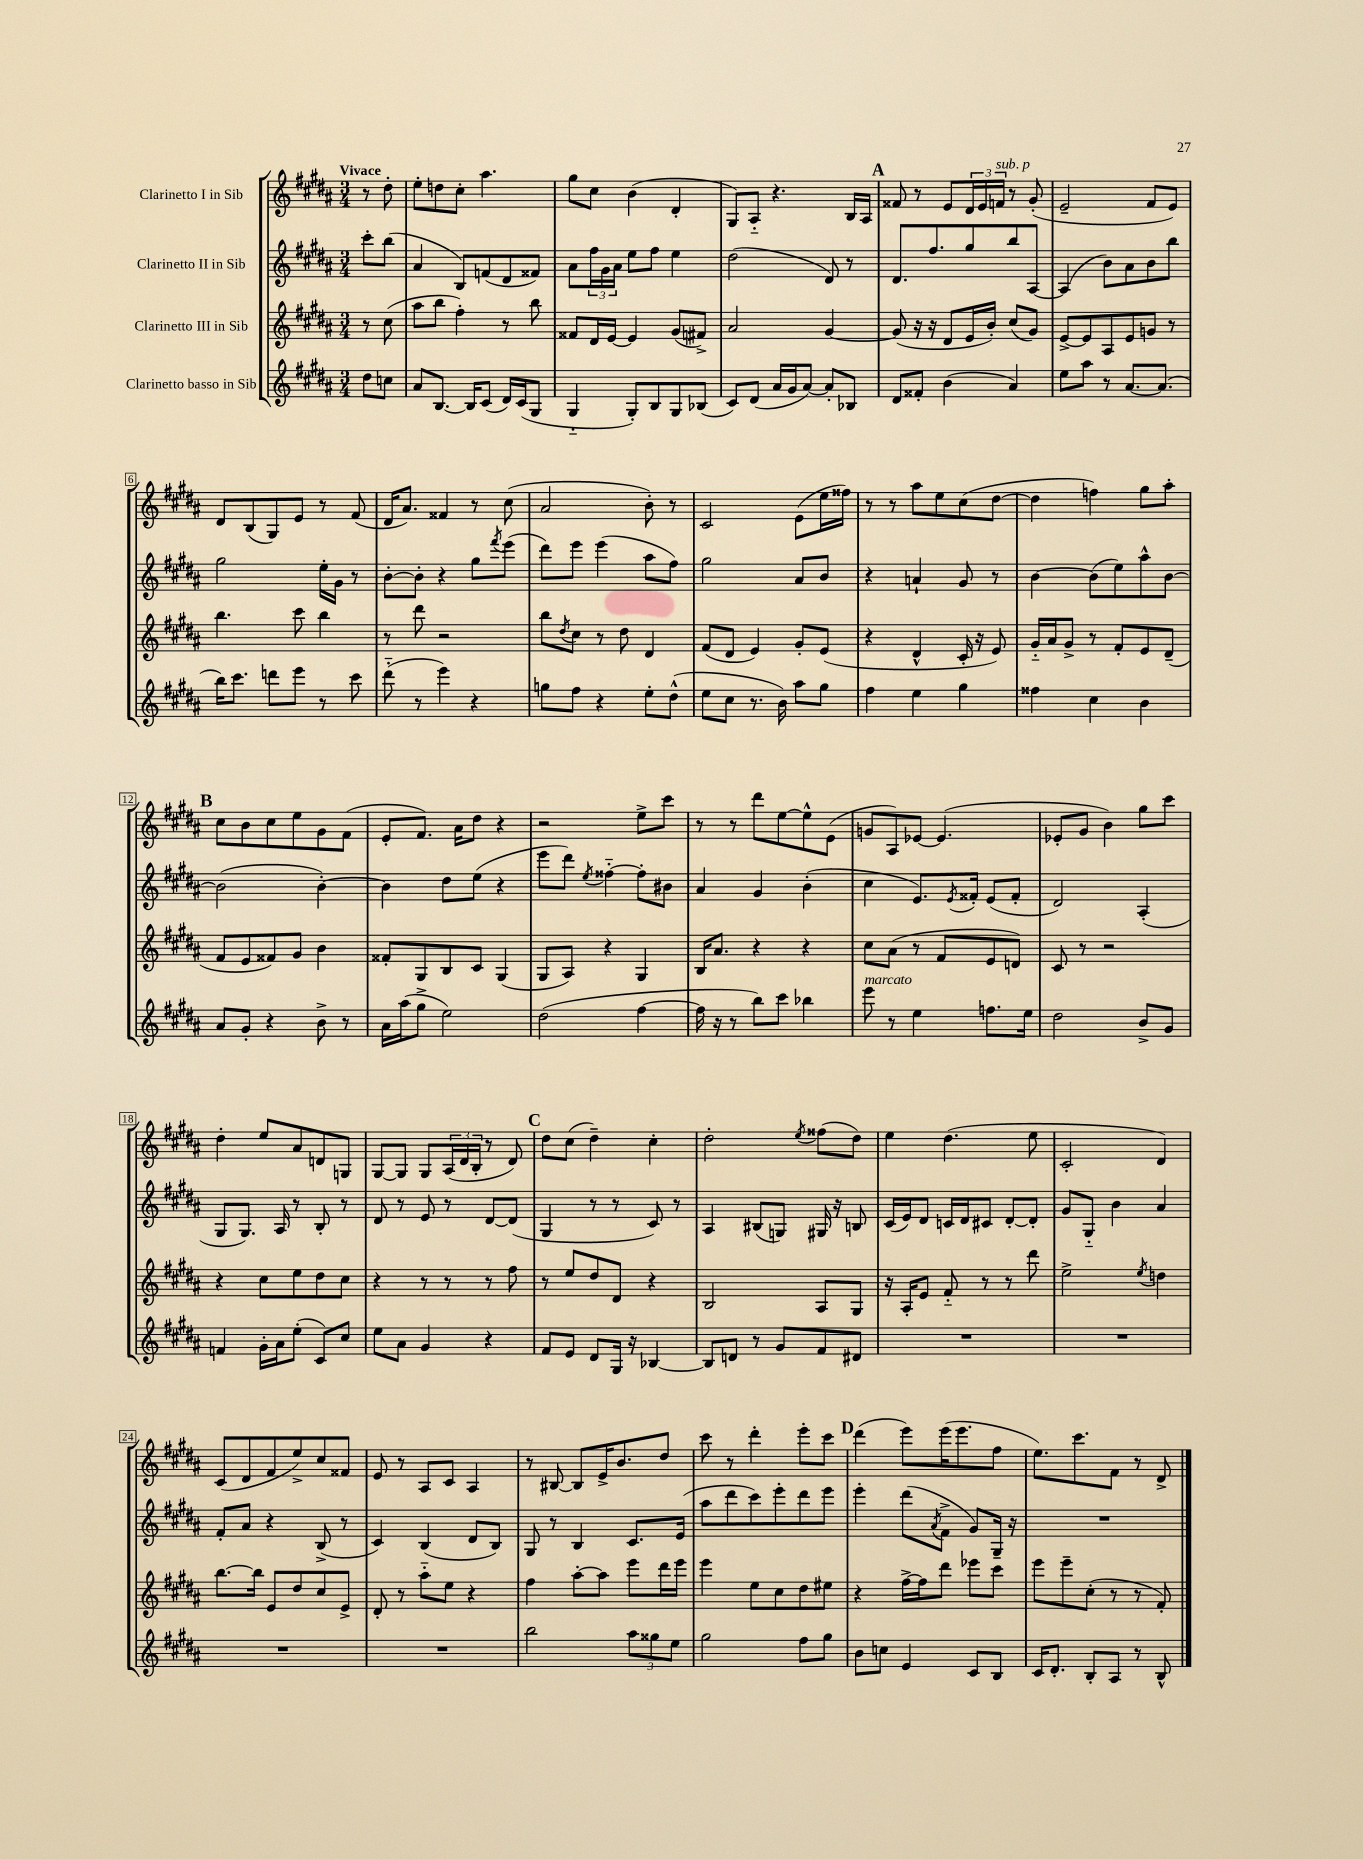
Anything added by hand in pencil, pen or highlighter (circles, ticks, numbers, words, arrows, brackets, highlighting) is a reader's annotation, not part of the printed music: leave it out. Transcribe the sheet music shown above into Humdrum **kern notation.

**kern	**kern	**kern	**kern
*staff4	*staff3	*staff2	*staff1
*clefG2	*clefG2	*clefG2	*clefG2
*k[f#c#g#d#a#]	*k[f#c#g#d#a#]	*k[f#c#g#d#a#]	*k[f#c#g#d#a#]
*M3/4	*M3/4	*M3/4	*M3/4
8dd#\L	8r	8ccc#'\L	8r
8cc\J	(8cc#\	(8bb\J	8dd#'\
=	=	=	=
8a#/L	8aa#\L	4a#/	8ee'\L
[8.B/J	8bb\J	.	8dd\
.	4ff#'\)	8B/L)	8cc#'\J
16B/]LK	.	.	.
(8c#/J	.	(8f/	4.aa#\
16d#/LL)	8r	8d#/	.
(16c#/J	.	.	.
8G#/J	8bb\	8f##/J)	.
=	=	=	=
4G#'~/	8f##/L	8a#\L	8gg#\L
.	16d#/L	24ff#\L	8cc#\J
.	.	24g#\	.
.	[16e/JJ	.	.
.	.	24a#\JJ	.
8G#'/L)	4e/]	8ee\L	(4b\
8B/	.	8ff#\J	.
8G#/	(8g#/L	4ee\	4d#'/
(8B-/J	8f#^/J)	.	.
=	=	=	=
8c#/L)	2a#/	(2dd#\	8G#/L)
(8d#/J	.	.	8A#'~/J
16a#/LL	.	.	4.r
16g#/J	.	.	.
[8a#/J)	.	.	.
8a#'/]L	[4g#/	8d#/)	.
8B-/J	.	8r	16B/LL
.	.	.	16A#/JJ
=	=	=	=
8d#/L	(8g#/]	8.d#/L	8f##/
8f##'/J	16r	.	8r
.	16r	8.ff#/	.
(4b\	8d#/L	.	8e/L
.	16e/L	8gg#/	24d#/L
.	.	.	24e/
.	16b'/JJ)	.	.
.	.	.	24f/JJ
4a#/)	(8cc#/L	8bb/	8r
.	8g#/J)	[8A#/J	(8g#'/
=	=	=	=
8ee\L	[8e^/L	(4A#/]	2e~/
8aa#\J	8e/]	.	.
8r	8A#/	8b\L)	.
[8.a#/L	8e/	8a#\	.
.	8g/J	8b\	8f#/L
(8.a#/]J	.	.	.
.	8r	8bb\J	8e/J)
=	=	=	=
16bb\LK)	4.bb\	2gg#\	8d#/L
8.ccc#\J	.	.	.
.	.	.	(8B/
8ddd\L	.	.	8G#/)
8eee\J	8ccc#\	.	8e/J
8r	4bb\	16ee'\LL	8r
.	.	16g#\JJ	.
8ccc#\	.	8r	(8f#/
=	=	=	=
(8ddd#'~\	8r	[8b'\L	16d#/LK
.	.	.	8.a#/J)
8r	8ddd#\	8b'\]J	.
4eee\)	2r	4r	4f##/
4r	.	8gg#\L	8r
.	.	8qfff#/	.
.	.	(8eee\J	(8cc#\
=	=	=	=
8gg\L	8bb\L	8ddd#\L)	2a#/
.	8qdd#/	.	.
8ff#\J	8cc#\J	8eee\J	.
4r	8r	(4eee\	.
.	8dd#\	.	.
8ee'\L	4d#/	8aa#\L	8b'\)
(8dd#^^\J	.	8ff#\J)	8r
=	=	=	=
8ee\L	(8f#/L	2gg#\	2c#/
8cc#\J	8d#/J	.	.
8.r	4e/)	.	.
16b\)	.	.	.
8aa#\L	8g#'/L	8a#/L	(8e\L
8gg#\J	(8e/J	8b/J	16ee\L
.	.	.	16ff##\JJ)
=	=	=	=
4ff#\	4r	4r	8r
.	.	.	8r
4ee\	4d#^^/	4a`/	8aa#\L
.	.	.	8ee\
4gg#\	16c#'/	8g#/	(8cc#\
.	16r	.	.
.	8e/)	8r	[8dd#\J
=	=	=	=
4ff##\	16g#'~/LL	[4b\	4dd#\]
.	16a#/J	.	.
.	8g#^/J	.	.
4cc#\	8r	(8b\]L	4ff\)
.	8f#'/L	8ee\)	.
4b\	8e/	8aa#^^\	8gg#\L
.	(8d#~/J	[8b\J	8aa#'\J
=	=	=	=
8a#/L	8f#/L	(2b\]	8cc#\L
8g#'/J	8e/	.	8b\
4r	8f##/)	.	8cc#\
.	8g#/J	.	8ee\
8b^\	4b\	[4b'\)	8g#\
8r	.	.	(8f#\J
=	=	=	=
16a#\LL	8f##'/L	4b\]	8e'/L
(16aa#\J	.	.	.
8gg#^\J	8G#/	.	8.f#/J)
2ee\)	8B/	8dd#\L	.
.	.	.	16a#\LK
.	8c#/J	(8ee\J	8dd#\J
.	(4G#/	4r	4r
=	=	=	=
(2dd#\	8G#/L	8eee\L	2r
.	8A#/J)	8ddd#\J)	.
.	.	8qee/	.
.	4r	[4ff##'~\	.
[4ff#\	4G#/	8ff##'\]L	8ee^\L
.	.	8b#\J	8ccc#\J
=	=	=	=
16ff#\]	16B/LK	4a#/	8r
16r	8.a#/J	.	.
8r	.	.	8r
8bb\L)	4r	4g#/	8ddd#\L
8ccc#\J	.	.	[8ee\
4bb-\	4r	(4b'\	8ee^^\]
.	.	.	(8e\J
=	=	=	=
8eee\	8cc#\L	4cc#\	8g/L
8r	(8a#\J	.	8A#/)
4ee\	8r	8.e/L)	[8e-/J
.	8f#/L	.	(4.e-/]
.	.	8qe/	.
.	.	16f##'/Jk	.
8.ff\L	8e/	(8e/L	.
.	8d/J)	8f##'/J	.
16ee\Jk	.	.	.
=	=	=	=
2dd#\	8c#/	2d#/)	8e-'/L
.	8r	.	8g#/J
.	2r	.	4b\)
8b^/L	.	(4A#'/	8gg#\L
8g#/J	.	.	8ccc#\J
=	=	=	=
4f/	4r	8G#/L	4dd#'\
.	.	8.G#/J)	.
16g#'\LL	8cc#\L	.	8ee/L
16a#\J	.	16A#/	.
(8ee'\J	8ee\	8r	8a#/
8c#/L)	8dd#\	8B'/	8d/
8cc#/J	8cc#\J	8r	8G/J
=	=	=	=
8ee\L	4r	8d#/	[8G#/L
8a#\J	.	8r	8G#/]J
4g#/	8r	8e/	8G#/L
.	8r	8r	(24A#/L
.	.	.	24d#/
.	.	.	24B'/JJ
4r	8r	[8d#/L	8r
.	8ff#\	(8d#/]J	8d#/)
=	=	=	=
8f#/L	8r	4G#/	8dd#\L
8e/J	8ee/L	.	(8cc#\J
8d#/L	8dd#/	8r	4dd#~\)
16G#/Jk	8d#/J	8r	.
16r	.	.	.
[4B-/	4r	8c#/)	4cc#'\
.	.	8r	.
=	=	=	=
8B-/]L	2B/	4A#/	2dd#'\
8d/J	.	.	.
8r	.	(8B#/L	.
8g#/L	.	8G/J)	.
.	.	.	8qee/
8f#/	8A#/L	16G#/	(8ff##\L
.	.	16r	.
8d#/J	8G#/J	8B/	8dd#\J)
=	=	=	=
2.r	16r	(16c#/LL	4ee\
.	16A#'/LK	16e/J)	.
.	8e/J	8d#/J	.
.	8f#'~/	16c/LL	(4.dd#\
.	.	16d#/J	.
.	8r	8c#/J	.
.	8r	[8d#'/L	.
.	8ddd#\	8d#'/]J	8ee\
=	=	=	=
2.r	2ee^\	8g#/L	2c#'/
.	.	8G#'~/J	.
.	.	4b\	.
.	8qee/	.	.
.	4dd\	4a#/	4d#/)
=	=	=	=
2.r	[8.bb\L	8f#'/L	(8c#/L
.	.	8a#/J	8d#/
.	16bb\]Jk	.	.
.	8e/L	4r	8f#/
.	8dd#/	.	8ee^/)
.	8cc#/	(8B^/	8cc#/
.	8e^/J	8r	8f##/J
=	=	=	=
2.r	8d#'/	4c#/)	8e/
.	8r	.	8r
.	8aa#'~\L	(4B/	8A#/L
.	8ee\J	.	8c#/J
.	4r	8d#/L	4A#/
.	.	8B/J)	.
=	=	=	=
2bb\	4ff#\	8G#/	8r
.	.	8r	[8B#/
.	[8aa#'\L	4B/	8B#/]L
.	8aa#\]J	.	16e^/K
.	.	.	8.b/
12aa#\L	8eee\L	8.c#/L	.
12gg##\	.	.	.
.	16ddd#\L	.	8dd#/J
12ee\J	.	.	.
.	16eee\JJ	(16e/Jk	.
=	=	=	=
2gg#\	4eee\	8aa#\L	8ccc#\
.	.	8ddd#\	8r
.	8ee\L	8ccc#\)	4ddd#'\
.	8cc#\	8eee'\	.
8ff#\L	8dd#\	8ddd#\	8eee'\L
8gg#\J	8ee#\J	8eee\J	8ccc#\J
=	=	=	=
8b\L	4r	4eee'\	(4ddd#\
8cc\J	.	.	.
4e/	[16ff#^\LL	(8ddd#\L	8eee\L)
.	16ff#\]J	.	.
.	.	8qa#/	.
.	8ddd#\J	8f#^\J	(16eee\K
.	.	.	8.eee\
8c#/L	8eee-\L	8g#/L)	.
8B/J	8ccc#\J	16G#~/Jk	8ff#\J
.	.	16r	.
=	=	=	=
16c#/LK	8eee\L	2.r	8.ee\L)
8.d#'/J	.	.	.
.	8eee~\	.	.
.	.	.	8.ccc#\
8B'/L	(8cc#'\J	.	.
8A#/J	8r	.	8f#\J
8r	8r	.	8r
8B^^/	8f#'/)	.	8d#^/
==	==	==	==
*-	*-	*-	*-
